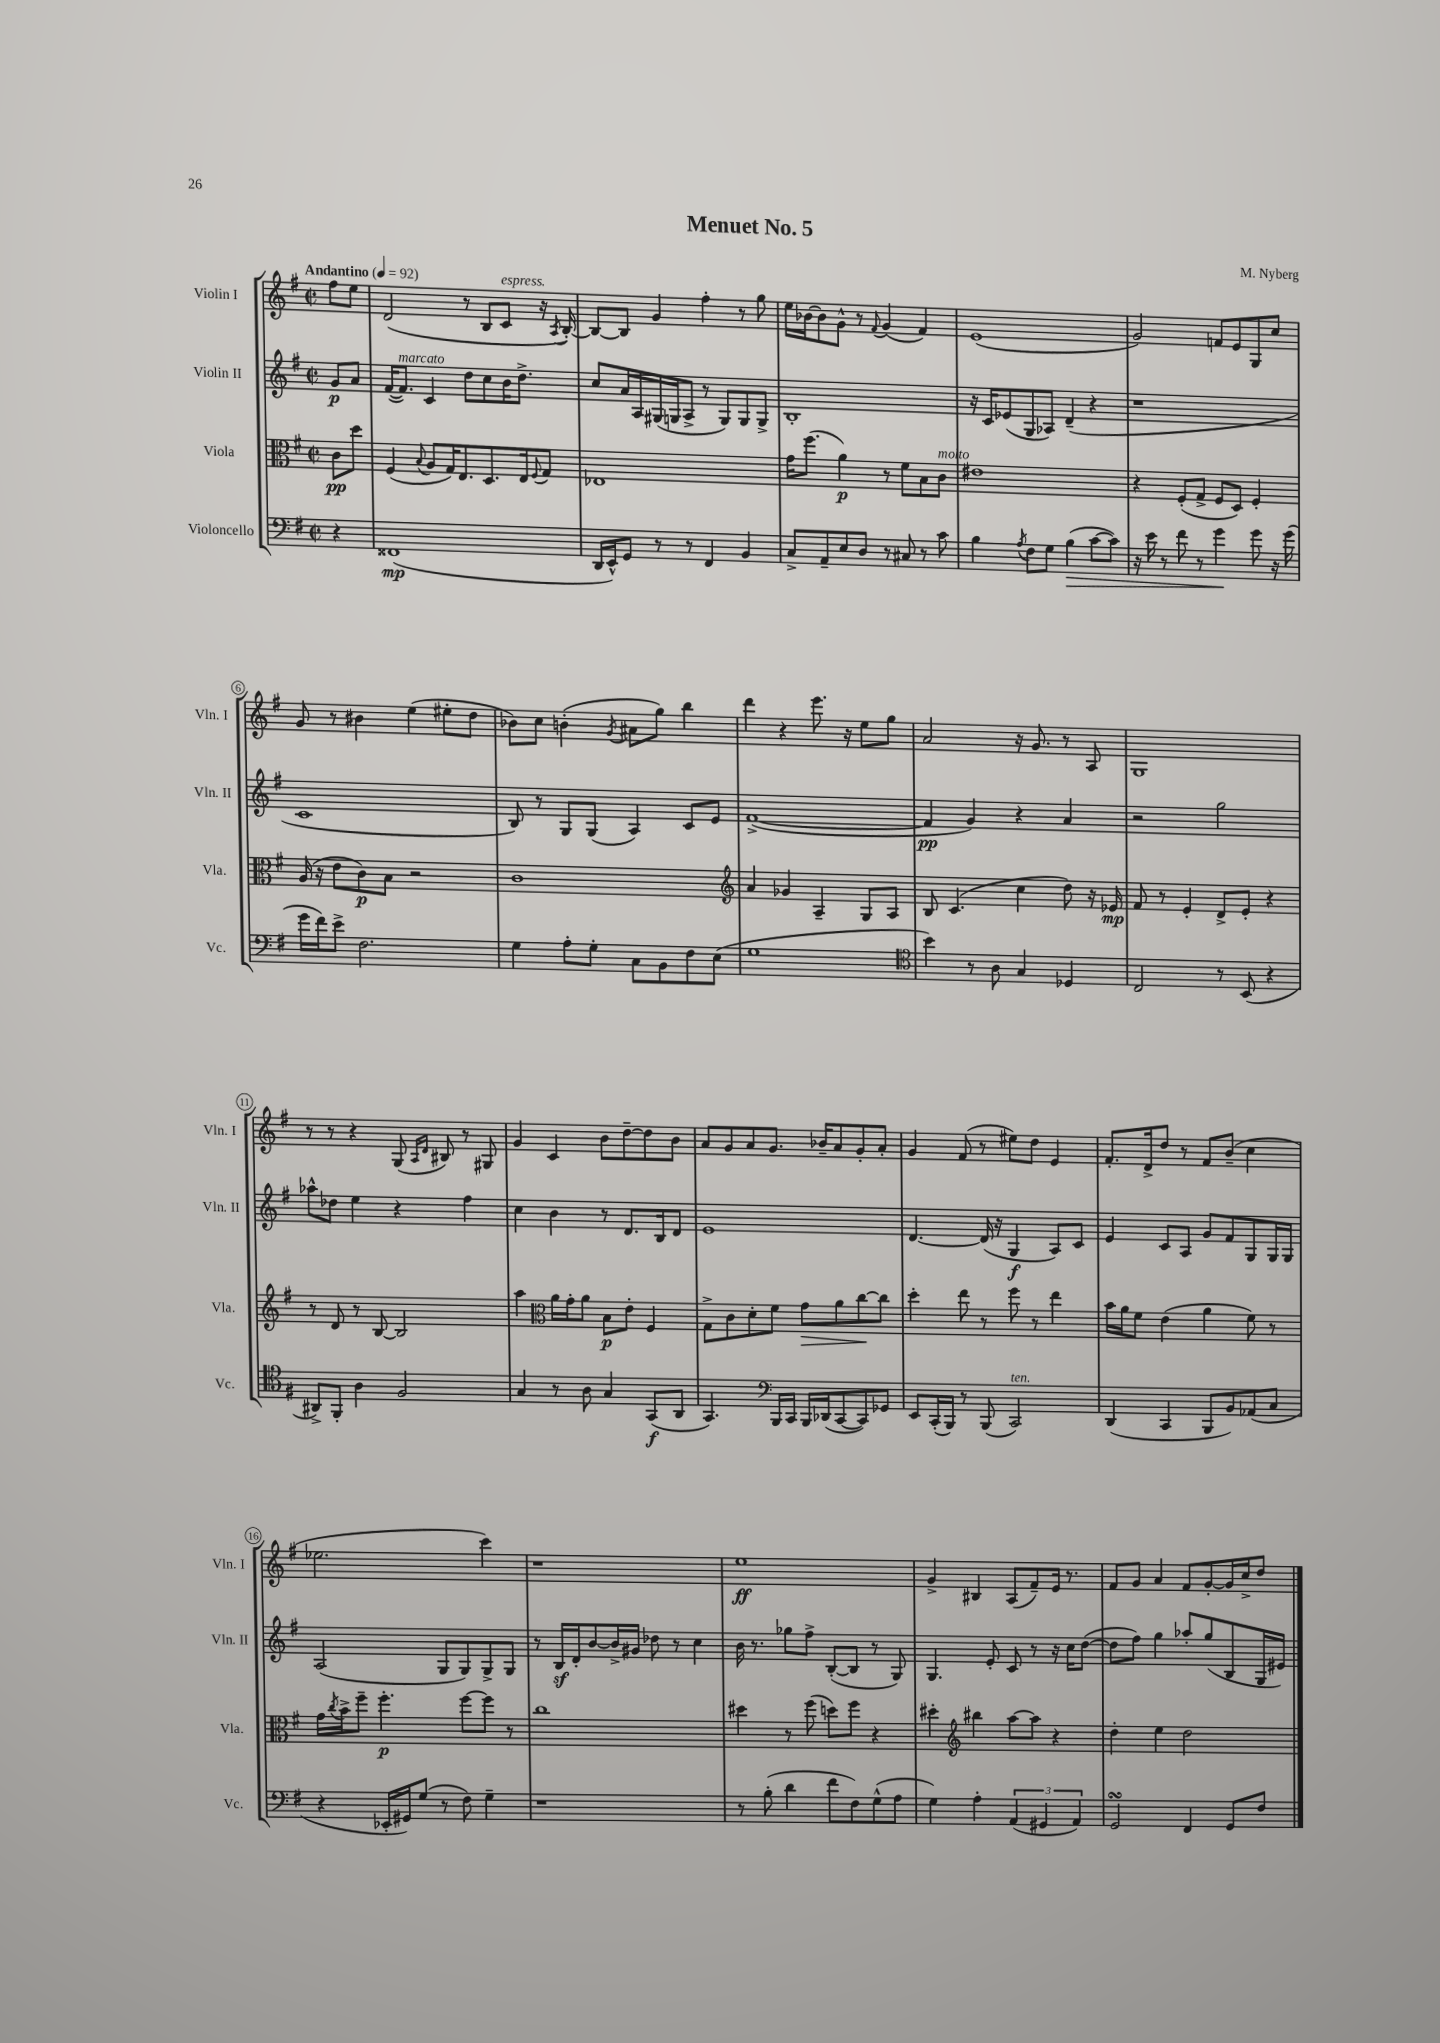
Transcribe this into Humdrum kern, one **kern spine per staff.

**kern	**kern	**kern	**kern
*staff4	*staff3	*staff2	*staff1
*clefF4	*clefC3	*clefG2	*clefG2
*k[f#]	*k[f#]	*k[f#]	*k[f#]
*M2/2	*M2/2	*M2/2	*M2/2
*met(c|)	*met(c|)	*met(c|)	*met(c|)
*MM92	*MM92	*MM92	*MM92
4r	8c	8g	8ff#
.	8dd	8a	8ee
=	=	=	=
(1FF##	(4F#	([16f#	(2d
.	.	8.f#])	.
.	8qqB	.	.
.	8A	4c	.
.	16G)	.	.
.	8.E	.	.
.	.	8dd	8r
.	8.D	8cc	8B
.	.	16b	8c
.	16E	8.dd^	.
.	8qqF#	.	.
.	8G	.	16r
.	.	.	8qA
.	.	.	[16B')
=	=	=	=
16DD	1E-	8cc	8B_
16EE^^)	.	.	.
8GG	.	16a	8B]
.	.	16A	.
8r	.	(16G#	4g
.	.	16G	.
8r	.	8A^	.
4FF#	.	8r	4ff#'
.	.	8G)	.
4BB	.	8G	8r
.	.	8G^	8gg
=	=	=	=
8C^	16g	1B'	16ee
.	(8.ff#	.	[16b-
8AA~	.	.	8b-]
8E	4a)	.	8g^^
8D	.	.	8r
.	.	.	8qqf#
8r	8r	.	(4g
8C#	8f#	.	.
8r	8B	.	4f#)
8c	8c	.	.
=	=	=	=
4B	1e#	16r	(1e
.	.	16c	.
.	.	(8e-	.
8qA	.	.	.
8F#	.	8G	.
8G	.	8A-)	.
(4B	.	(4d~	.
[8c	.	4r	.
8c])	.	.	.
=	=	=	=
16r	4r	1r	2g)
16e	.	.	.
8r	.	.	.
8f#	(8F#'	.	.
8r	8G^	.	.
4g	8F#	.	8f
.	8D)	.	8e
8g	4F#'	.	8G
16r	.	.	8cc
(16g	.	.	.
=	=	=	=
16g	(16A	1c	8g
16f#)	16r	.	.
8e^	8e	.	8r
2.F#	8c)	.	4b#
.	8B	.	.
.	2r	.	(4ee
.	.	.	8ee#'
.	.	.	8dd
=	=	=	=
4G	1c	8B)	8b-)
.	.	8r	8cc
8A'	.	8G	(4b'
8G'	.	(8G	.
.	.	.	8qg
8C	.	4A)	8a#
8BB	.	.	8gg)
8F#	.	8c	4bb
(8E	.	8e	.
=	=	=	=
*	*clefG2	*	*
1G	4a	([1f#^	4ddd
.	4g-	.	4r
.	4A~	.	8.eee
.	.	.	16r
.	8G	.	8ee
.	8A	.	8gg
=	=	=	=
*clefC4	*	*	*
4b)	8B	4f#]	2a
.	(4.c	.	.
8r	.	4g)	.
8A	.	.	.
4G	4cc	4r	16r
.	.	.	8.g
4D-	8dd)	4a	8r
.	16r	.	8A
.	16e-	.	.
=	=	=	=
2C	8f#	2r	1G
.	8r	.	.
.	4e'	.	.
8r	8d^	2gg	.
(8BB	8e'	.	.
4r	4r	.	.
=	=	=	=
8AA#^)	8r	8aa-^^	8r
8FF#'	8d	8dd-	8r
4A	8r	4ee	4r
.	[8B	.	.
2F#	2B]	4r	(8G
.	.	.	16qqA
.	.	.	16qqd
.	.	.	8B#)
.	.	4ff#	8r
.	.	.	8G#
=	=	=	=
4G	4aa	4cc	4g
*	*clefC3	*	*
8r	16a	4b	4c
.	16g'	.	.
8A	8a	.	.
4G	8B	8r	8b
.	8e'	8.d	[8dd~
(8GG	4F#	.	8dd]
.	.	16B	.
8AA	.	8d	8b
=	=	=	=
4.GG)	8G^	1e	8a
.	8c	.	8g
.	8d'	.	8a
*clefF4	*	*	*
16BBB	8f#	.	8.g
16CC	.	.	.
16BBB	8g	.	.
(16DD-	.	.	16b-~
[8CC	8a	.	8a
8CC])	[8cc	.	8g'
8GG-	8cc]	.	8a'
=	=	=	=
8EE	4dd'	[4.d	4g
(16CC'	.	.	.
16BBB)	.	.	.
8r	8ee	.	(8f#
(8BBB	8r	(16d]	8r
.	.	16r	.
2CC)	8ff#	4G	8ee#)
.	8r	.	8dd
.	4ee	8A)	4e
.	.	8c	.
=	=	=	=
(4DD	16b	4e	8.f#'
.	16a	.	.
.	8f#	.	.
.	.	.	16d^
4CC	(4e	8c	8dd
.	.	8A	8r
8BBB	4a	8g	8f#
8BB)	.	8f#	(8b~
(8AA-	8f#)	8G	4cc
8C	8r	16G	.
.	.	16G	.
=	=	=	=
4r	16g	(2A	2.ee-
.	8qcc	.	.
.	16b^	.	.
.	8ff#~	.	.
16EE-'	4.ff#'	.	.
16GG#)	.	.	.
(8G	.	.	.
8r	.	8G	.
8F#)	[8ff#	8G)	.
4G~	8ff#]	8G^	4ccc)
.	8r	8G	.
=	=	=	=
1r	1cc	8r	1r
.	.	16B	.
.	.	16d'	.
.	.	[8b	.
.	.	16b^]	.
.	.	16g#	.
.	.	8dd-	.
.	.	8r	.
.	.	4cc	.
=	=	=	=
8r	4dd#	16b	1ee
.	.	8.r	.
(8B'	.	.	.
4d	8r	8gg-	.
.	(8ff#	8ff#^	.
8f#	8dd)	([8B'	.
8F#)	8ff#	8B]	.
(8G^^	4r	8r	.
8A	.	8G)	.
=	=	=	=
4G)	4dd#'	4.G	4g^
*	*clefG2	*	*
4A'	4bb#	.	4B#
.	.	8e'	.
(6AA	[8aa	8c	(8A
.	8aa]	8r	8f#~)
6GG#	.	.	.
.	4r	16r	16e
.	.	16cc	8.r
6AA)	.	.	.
.	.	([8dd	.
=	=	=	=
2GG	4dd'	8dd]	8f#
.	.	8ff#)	8g
.	4ee	4gg	4a
4FF#	2dd	8aa-'	8f#
.	.	(8gg	[8g'
8GG	.	8B	16g]
.	.	.	16cc^
8F#	.	16G	8dd
.	.	16e#)	.
==	==	==	==
*-	*-	*-	*-
